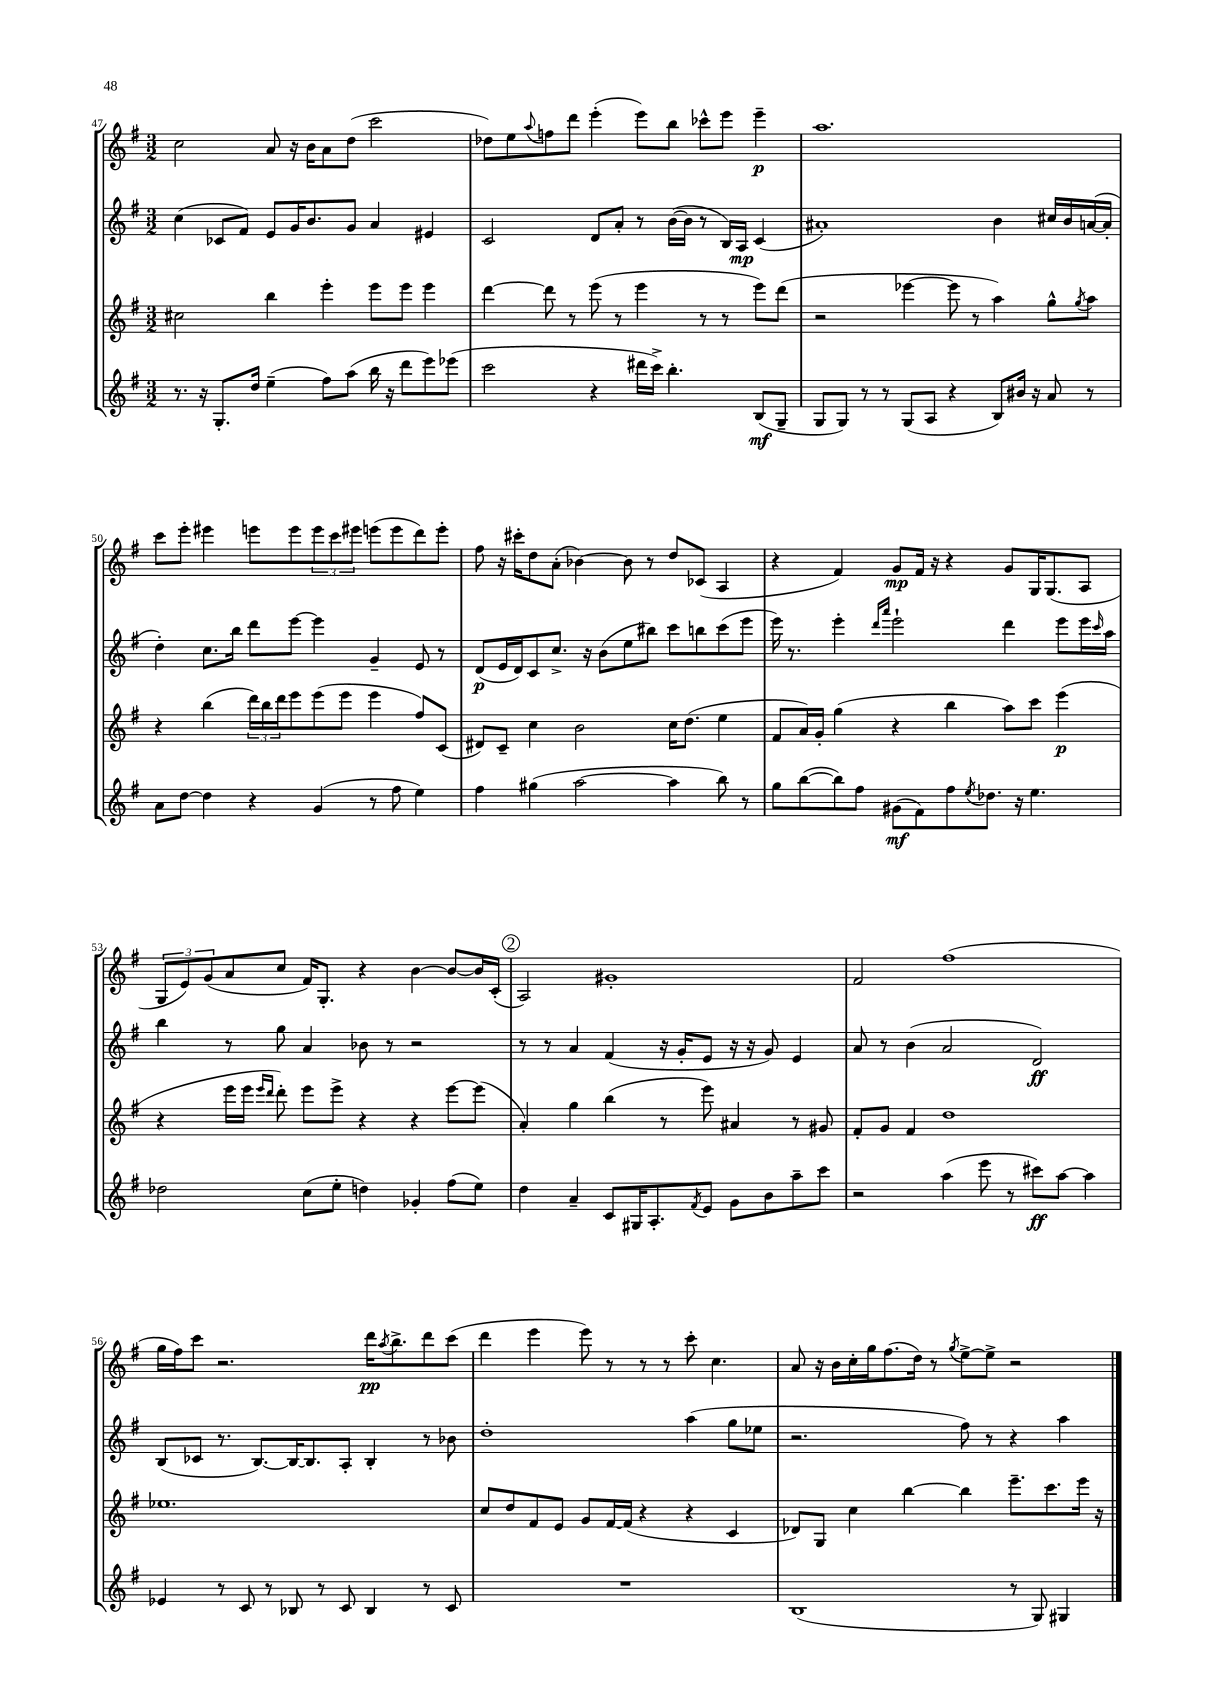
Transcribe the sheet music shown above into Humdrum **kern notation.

**kern	**kern	**kern	**kern
*staff4	*staff3	*staff2	*staff1
*clefG2	*clefG2	*clefG2	*clefG2
*k[f#]	*k[f#]	*k[f#]	*k[f#]
*M3/2	*M3/2	*M3/2	*M3/2
8.r	2cc#	(4cc	2cc
16r	.	.	.
8.G'	.	8c-	.
.	.	8f#)	.
16dd	.	.	.
(4ee~	4bb	8e	8a
.	.	16g	16r
.	.	8.b	16b
8ff#)	4eee'	.	8a
(8aa	.	8g	(8dd
16bb	8eee	4a	2ccc
16r	.	.	.
8ddd	8eee	.	.
8eee)	4eee	4e#	.
(8eee-	.	.	.
=	=	=	=
2ccc	[4ddd	2c	8dd-)
.	.	.	8ee
.	.	.	8qqaa
.	8ddd]	.	8ff
.	8r	.	8ddd
4r	(8eee	8d	(4eee'
.	8r	8a'	.
16ddd#	4eee	8r	8eee)
16ccc^)	.	.	.
4.bb'	.	([16b	8bb
.	.	16b]	.
.	8r	8r	8ccc-^^
.	8r	16B)	8eee
.	.	16A	.
(8B	8eee)	(4c	4eee~
8G~	(8ddd	.	.
=	=	=	=
8G	2r	1a#')	1.aa
8G)	.	.	.
8r	.	.	.
8r	.	.	.
(8G	[4eee-	.	.
8A	.	.	.
4r	8eee-]	.	.
.	8r	.	.
8B)	4aa)	4b	.
16b#	.	.	.
16r	.	.	.
8a	8gg^^	16cc#	.
.	.	16b	.
.	8qgg	.	.
8r	8aa	([16a	.
.	.	16a']	.
=	=	=	=
8a	4r	4dd')	8ccc
[8dd	.	.	8eee'
4dd]	(4bb	8.cc	4eee#
.	.	16bb	.
4r	24ddd)	8ddd	8eee
.	24bb	.	.
.	24ddd	.	.
.	8eee	[8eee	8eee
(4g	(8eee	4eee]	12eee
.	.	.	12ccc
.	8eee	.	.
.	.	.	12eee#
8r	4eee	4g~	(8eee
8ff#	.	.	8eee
4ee)	8ff#)	8e	8ddd)
.	(8c	8r	8eee'
=	=	=	=
4ff#	8d#)	(8d	8ff#
.	8c~	16e	16r
.	.	16d)	16ccc#'
(4gg#	4cc	8c	8dd
.	.	8.cc^	(8a'
[2aa	2b	.	[4b-)
.	.	16r	.
.	.	(8b	.
.	.	8ee	8b-]
.	.	8bb#)	8r
4aa]	16cc	8ccc	8dd
.	(8.dd	.	.
.	.	8bb	(8c-
8bb)	4ee	(8ccc	4A
8r	.	8eee	.
=	=	=	=
8gg	8f#	16eee)	4r
.	.	8.r	.
([8bb	16a)	.	.
.	16g'	.	.
8bb])	(4gg	4eee'	4f#)
8ff#	.	.	.
.	.	16qqddd	.
.	.	16qqaaa	.
(8g#	4r	2eee`	8g
8f#)	.	.	16f#
.	.	.	16r
8ff#	4bb	.	4r
8qee	.	.	.
8.dd-	.	.	.
.	8aa)	4ddd	8g
16r	.	.	.
4.ee	8ccc	.	16G
.	.	.	(8.G
.	(4eee	8eee	.
.	.	16eee	8A
.	.	16qqccc	.
.	.	16aa	.
=	=	=	=
2dd-	4r	4bb	12G
.	.	.	12e)
.	.	.	(12g
.	16eee	8r	8a
.	16eee	.	.
.	16qqeee	.	.
.	16qqddd	.	.
.	8ddd')	8gg	8cc
(8cc	8eee	4a	16f#)
.	.	.	8.G'
8ee'	8eee^	.	.
4dd)	4r	8b-	4r
.	.	8r	.
4g-'	4r	2r	[4b
(8ff#	[8eee	.	8b_
8ee)	(8eee]	.	16b]
.	.	.	(16c'
=	=	=	=
4dd	4a')	8r	2A)
.	.	8r	.
4a~	4gg	4a	.
8c	(4bb	(4f#	1g#'
16G#	.	.	.
8.A'	.	.	.
.	8r	16r	.
.	.	16g'	.
8qf#	.	.	.
8e	8eee)	8e	.
8g	4a#	16r	.
.	.	16r	.
8b	.	8g)	.
8aa~	8r	4e	.
8ccc	8g#	.	.
=	=	=	=
2r	8f#'	8a	2f#
.	8g	8r	.
.	4f#	(4b	.
(4aa	1dd	2a	(1ff#
8eee	.	.	.
8r	.	.	.
8ccc#)	.	2d)	.
[8aa	.	.	.
4aa]	.	.	.
=	=	=	=
4e-	1.ee-	(8B	16gg
.	.	.	16ff#)
.	.	8c-	8ccc
8r	.	8.r	2.r
8c	.	.	.
.	.	[8.B)	.
8r	.	.	.
8B-	.	16B_	.
.	.	8.B]	.
8r	.	.	.
8c	.	8A'	.
4B-	.	4B'	16ddd
.	.	.	8qaa
.	.	.	8.bb^
8r	.	8r	8ddd
8c	.	8b-	(8ccc
=	=	=	=
1.r	8cc	1dd'	4ddd
.	8dd	.	.
.	8f#	.	4eee
.	8e	.	.
.	8g	.	8eee)
.	[16f#	.	8r
.	(16f#]	.	.
.	4r	.	8r
.	.	.	8r
.	4r	(4aa	8ccc'
.	.	.	4.cc
.	4c	8gg	.
.	.	8ee-	.
=	=	=	=
(1B	8d-)	2.r	8a
.	8G	.	16r
.	.	.	16b
.	4cc	.	16cc'
.	.	.	16gg
.	.	.	(8.ff#
.	[4bb	.	.
.	.	.	16dd)
.	.	.	8r
.	.	.	8qgg
.	4bb]	8ff#)	[8ee^
.	.	8r	8ee^]
8r	8.eee~	4r	2r
8G)	.	.	.
.	8.ccc	.	.
4G#	.	4aa	.
.	16eee	.	.
.	16r	.	.
==	==	==	==
*-	*-	*-	*-
